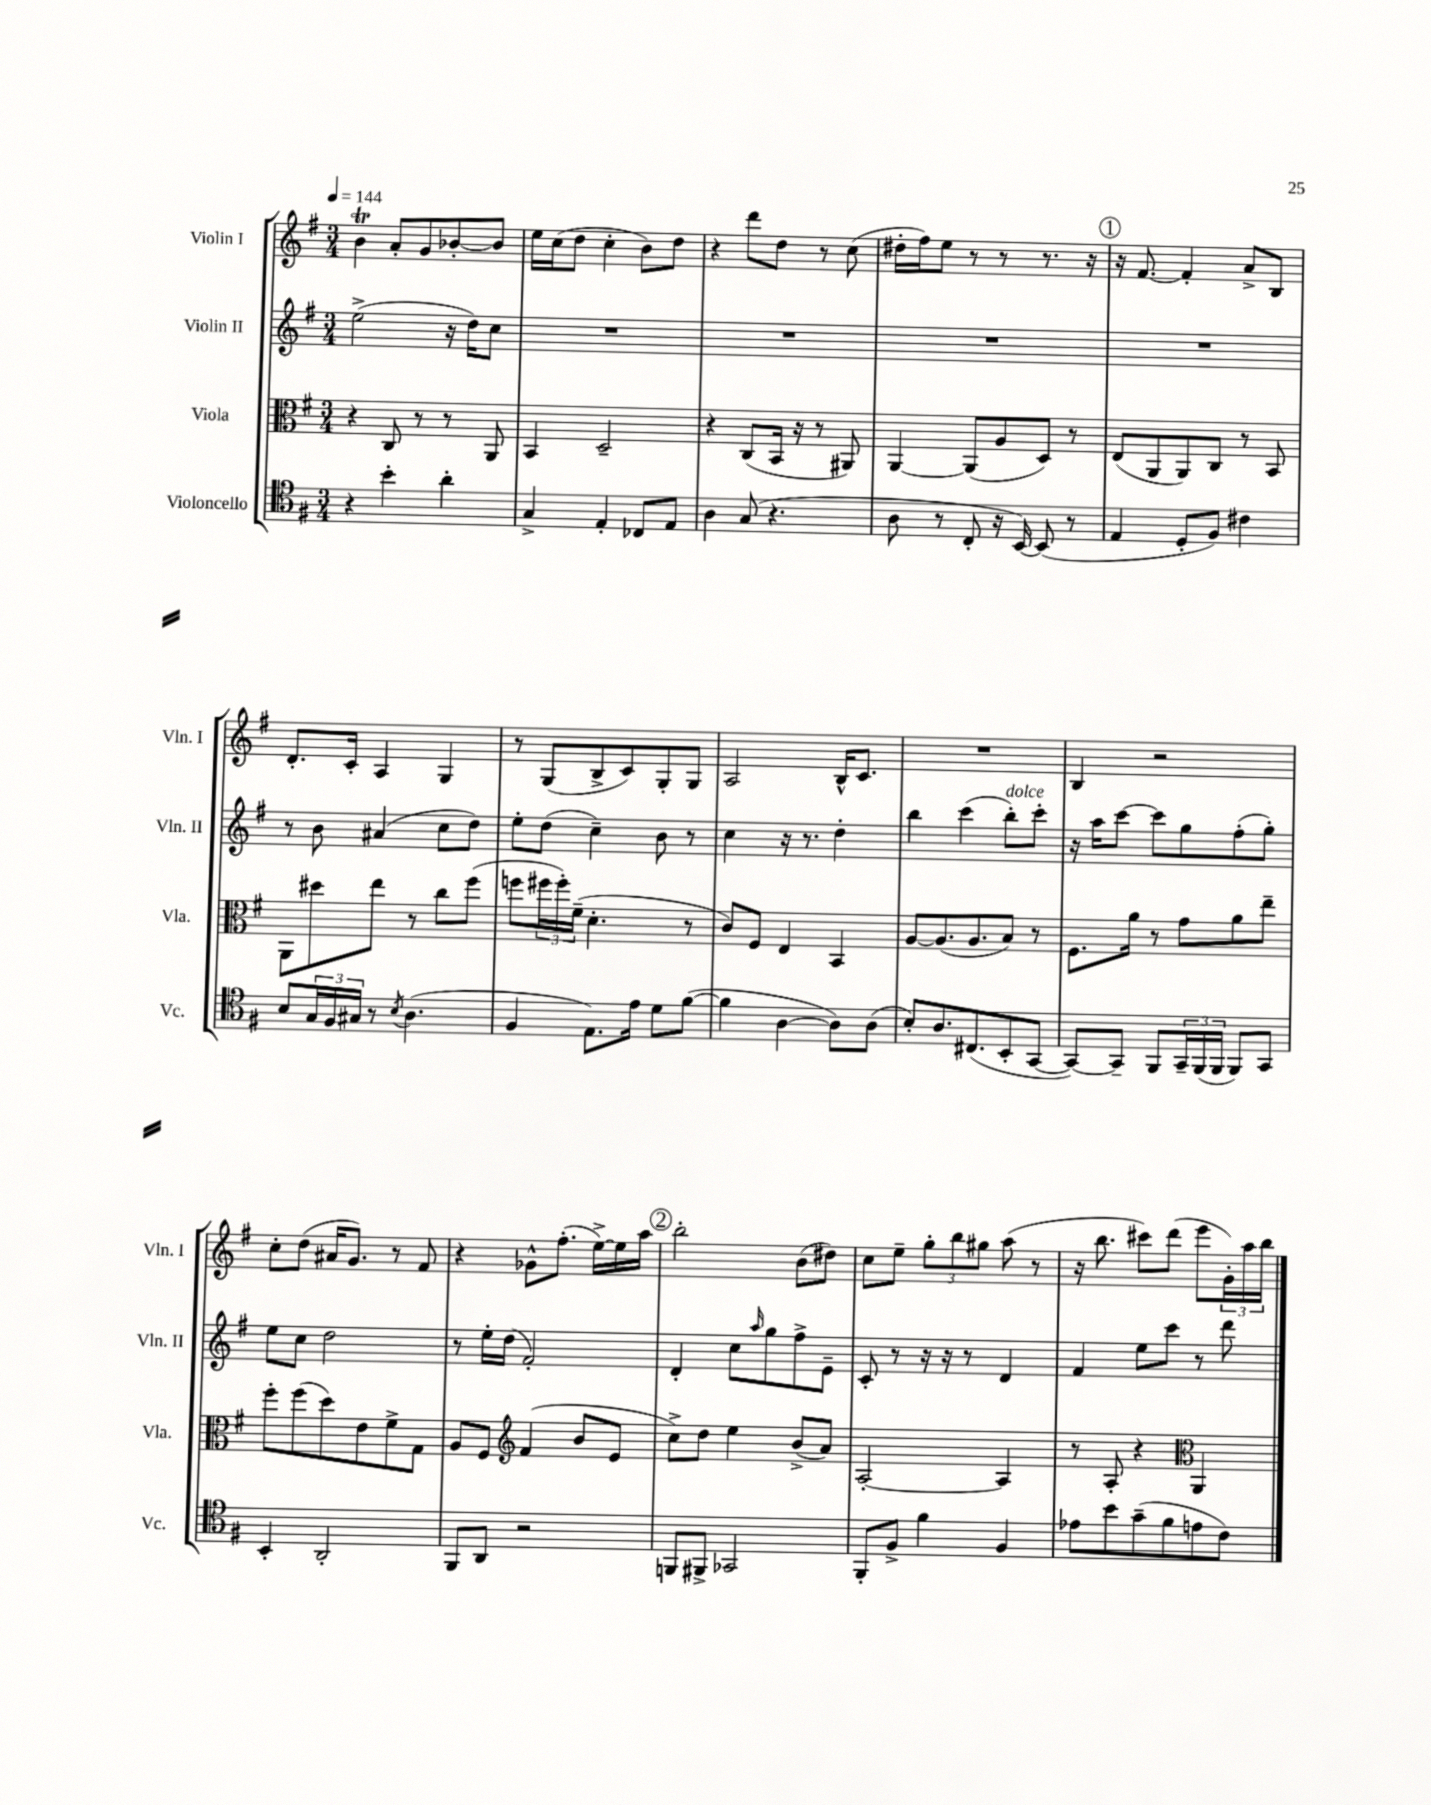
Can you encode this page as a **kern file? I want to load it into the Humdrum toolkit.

**kern	**kern	**kern	**kern
*part4	*part3	*part2	*part1
*staff4	*staff3	*staff2	*staff1
*I"Violoncello	*I"Viola	*I"Violin II	*I"Violin I
*I'Vc.	*I'Vla.	*I'Vln. II	*I'Vln. I
*clefC4	*clefC3	*clefG2	*clefG2
*k[f#]	*k[f#]	*k[f#]	*k[f#]
*M3/4	*M3/4	*M3/4	*M3/4
*MM144	*MM144	*MM144	*MM144
=1	=1	=1	=1
4r	4r	(2ee^\	4bt\
4b'\	8C/	.	8a'/L
.	8r	.	8g/
4a'\	8r	16r	[8b-X'/
.	.	16dd\KL)	.
.	8AA/	8cc\J	8b-/J]
=2	=2	=2	=2
4G^/	4BB/	2.r	16ee\LL
.	.	.	(16cc\J
.	.	.	8dd\J
4E'/	2D~/	.	4cc'\
8C-X/L	.	.	8b\L)
8E/J	.	.	8dd\J
=3	=3	=3	=3
4A\	4r	2.r	4r
(8G/	(8C/L	.	8ddd\L
4.r	16BB/Jk	.	8dd\J
.	16r	.	.
.	8r	.	8r
.	8AA#X/)	.	(8cc\
=4	=4	=4	=4
8A\	[4AA/	2.r	16dd#X'\LL
.	.	.	16ff#\J)
8r	.	.	8ee\J
8C'/	(8AA/L]	.	8r
16r	8A/	.	8r
[16BB/)	.	.	.
(8BB/]	8D/J)	.	8.r
8r	8r	.	.
.	.	.	16r
!!LO:REH:place=s1:t=1
=5	=5	=5	=5
4E/	(8E/L	2.r	16r
.	.	.	[8.f#/
.	8AA/	.	.
8D'/L	8AA/)	.	4f#'/]
8F#/J)	8C/J	.	.
4c#X\	8r	.	8a^/L
.	8BB/	.	8B/J
!!LO:LB:g=z
=6	=6	=6	=6
8B/L	8AA\L	8r	8.d'/L
24G/L	8dd#X\	8b\	.
24F#/	.	.	.
.	.	.	16c'/Jk
24G#X/JJ	.	.	.
8r	8ee\J	(4a#X/	4A/
8qB/	.	.	.
(4.A\	8r	.	.
.	8cc\L	8cc\L	4G/
.	(8ff#\J	8dd\J)	.
=7	=7	=7	=7
4F#/	8ffn\L	8ee'\L	8r
.	24ff#X\L	(8dd\J	(8G/L
.	24ff#'\)	.	.
.	(24f#~\JJ	.	.
8.E\L)	4.d'\	4cc~\)	8B^/
.	.	.	8c/)
16e\Jk	.	.	.
8d\L	.	8b\	8G'/
([8f#\J	8r	8r	8G/J
=8	=8	=8	=8
4f#\]	8c/L)	4cc\	2A/
.	8F#/J	.	.
[4A\	4E/	16r	.
.	.	8.r	.
8A\L])	4BB/	4dd'\	16B^^/KL
.	.	.	8.c/J
(8A\J	.	.	.
=9	=9	=9	=9
8B'/L)	[8A/L	4bb\	2.r
8.A/	(8.A/]	.	.
.	.	(4ccc\	.
(8.C#X/	8.A/	.	.
!	!	!LO:TX:a:i:t=dolce	!
8BB'/	8B/J)	8bb'\L)	.
[8GG/J	8r	8ccc'\J	.
=10	=10	=10	=10
8GG/L_)	8.F#\L	16r	4B/
.	.	16aa\KL	.
8GG~/J]	.	[8ccc\J	.
.	16a\Jk	.	.
8FF#/L	8r	8ccc\L]	2r
24GG~/L	8g\L	8gg\	.
(24FF#/	.	.	.
24FF#/JJ	.	.	.
8FF#/L)	8a\	(8ff#'\	.
8GG/J	8ee~\J	8gg'\J)	.
!!LO:LB:g=z
=11	=11	=11	=11
4BB'/	8ff#'\L	8ee\L	8cc'\L
.	(8ff#\	8cc\J	(8dd\J
2AA'/	8dd\)	2dd\	16a#X/KL
.	.	.	8.g/J)
.	8e\	.	.
.	8f#^\	.	8r
.	8G\J	.	8f#/
=12	=12	=12	=12
8FF#/L	8A/L	8r	4r
8AA/J	8F#/J	16ee'\LL	.
.	.	(16dd\JJ	.
*	*clefG2	*	*
2r	(4f#/	2f#'/)	8g-X^^\L
.	.	.	(8.ff#'\J
.	8b/L	.	.
.	.	.	[16ee^\LL)
.	8e/J	.	16ee\]
.	.	.	16aa\JJ
!!LO:REH:place=s1:t=2
=13	=13	=13	=13
8FFn/L	8cc^\L)	4d'/	2bb'\
8FF#X^/J	8dd\J	.	.
2GG-X/	4ee\	8cc\L	.
.	.	16qqaa/	.
.	.	8gg\	.
.	(8b^/L	8ff#^\	(8b\L
.	8a/J)	8e~\J	8dd#X\J)
=14	=14	=14	=14
8FF#'/L	[2A'/	8c'/	8cc\L
8F#^/J	.	8r	8ee~\J
4f#\	.	16r	12gg'\L
.	.	16r	.
.	.	.	12bb\
.	.	8r	.
.	.	.	12gg#X\J
4F#/	4A/]	4d/	(8aa\
.	.	.	8r
=15	=15	=15	=15
8e-X\L	8r	4f#/	16r
.	.	.	8.bb\
8b\	8A'/	.	.
(8g~\	4r	8ee\L	8ccc#X\L)
8f#\	.	8ccc\J	(8ddd\J
*	*clefC3	*	*
8en\	4AA/	8r	8eee\L
8c\J)	.	8ddd\	24g'\L)
.	.	.	24aa\
.	.	.	24bb\JJ
==	==	==	==
*-	*-	*-	*-
